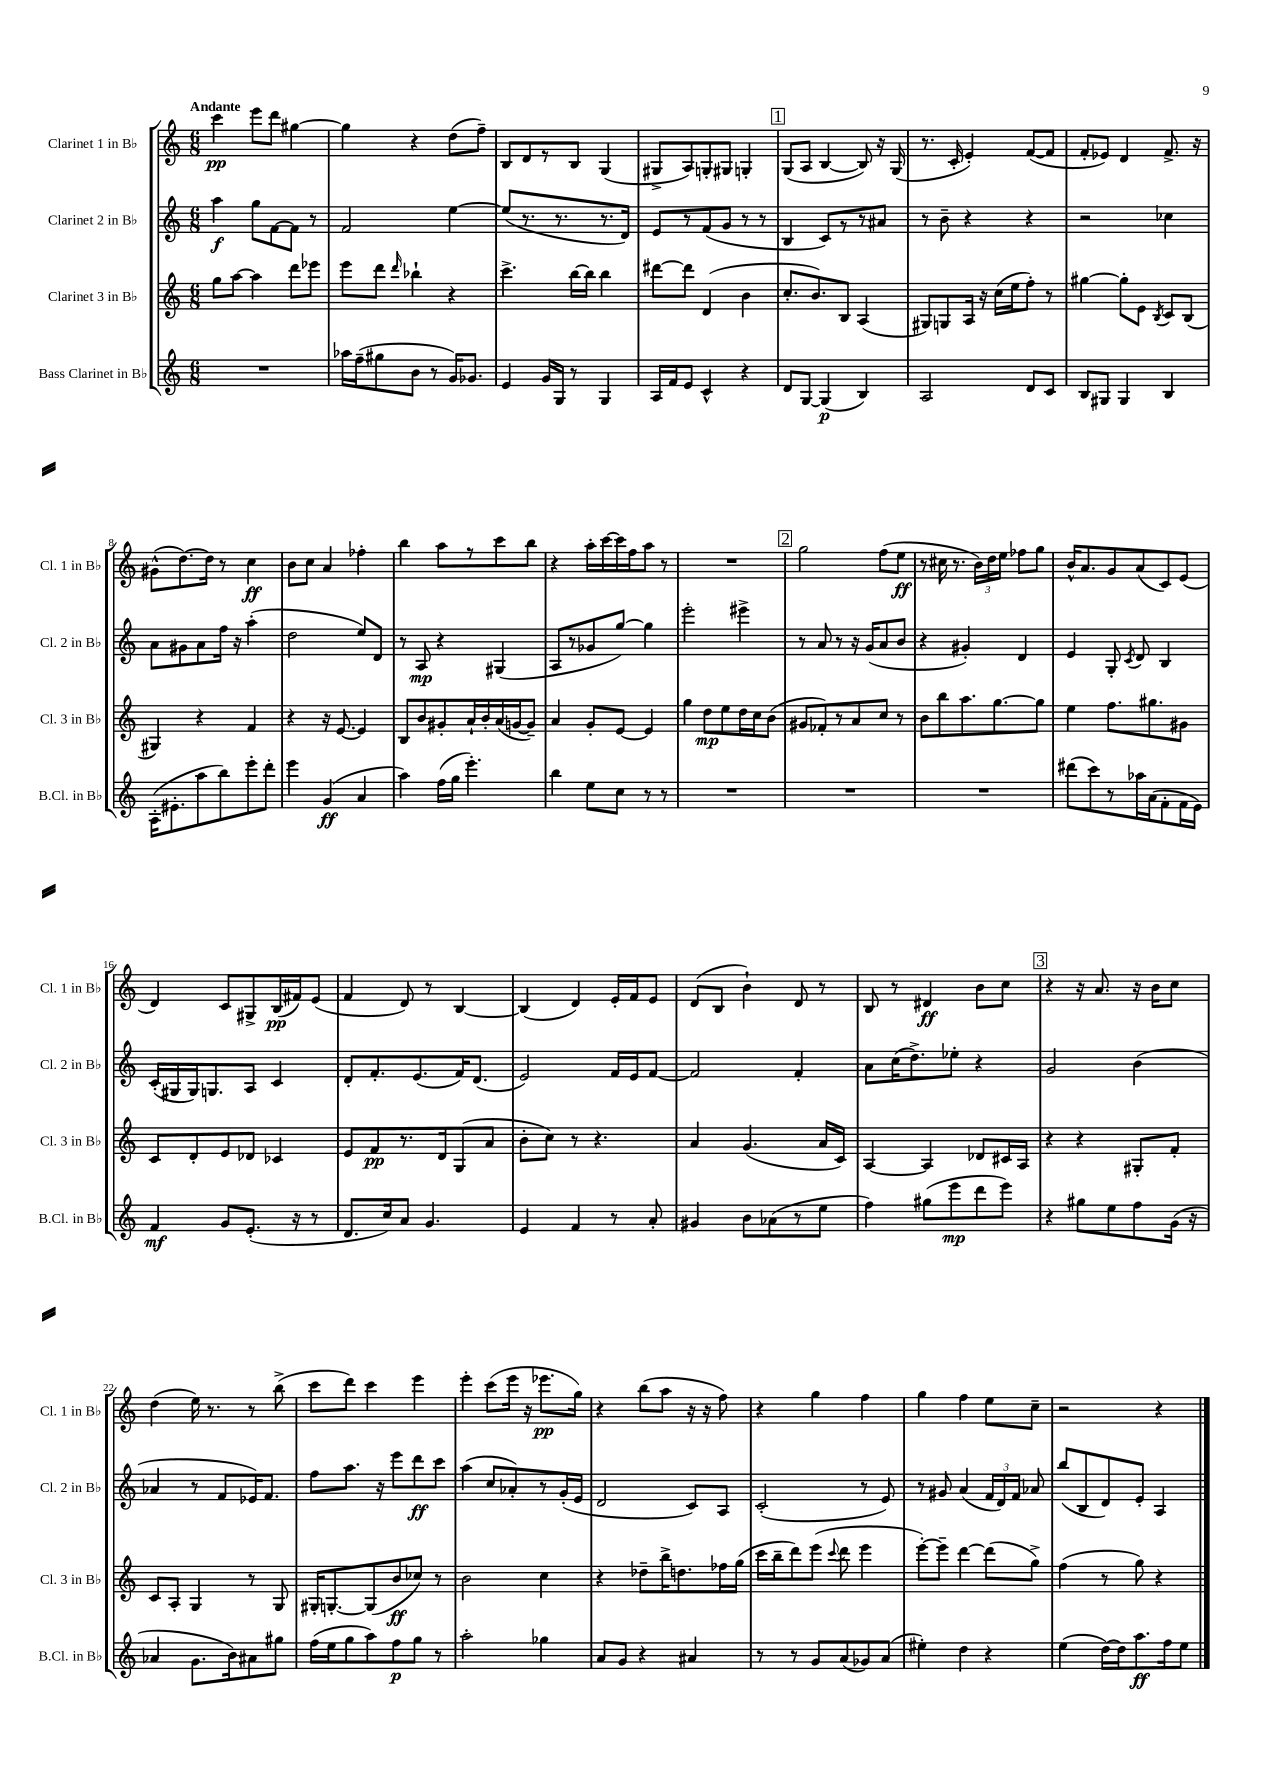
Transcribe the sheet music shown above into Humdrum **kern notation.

**kern	**dynam	**kern	**dynam	**kern	**dynam	**kern	**dynam
*part4	*part4	*part3	*part3	*part2	*part2	*part1	*part1
*staff4	*staff4	*staff3	*staff3	*staff2	*staff2	*staff1	*staff1
*I"Bass Clarinet in B♭	*	*I"Clarinet 3 in B♭	*	*I"Clarinet 2 in B♭	*	*I"Clarinet 1 in B♭	*
*I'B.Cl. in B♭	*	*I'Cl. 3 in B♭	*	*I'Cl. 2 in B♭	*	*I'Cl. 1 in B♭	*
*clefG2	*	*clefG2	*	*clefG2	*	*clefG2	*
*k[]	*	*k[]	*	*k[]	*	*k[]	*
*M6/8	*	*M6/8	*	*M6/8	*	*M6/8	*
=1	=1	=1	=1	=1	=1	=1	=1
!	!	!	!	!	!	!LO:TX:a:B:t=Andante	!
2.r	.	8gg\L	.	4aa\	f	4ccc\	pp
.	.	[8aa\J	.	.	.	.	.
.	.	4aa\]	.	8gg\L	.	8eee\L	.
.	.	.	.	[8f\	.	8ddd\J	.
.	.	8ddd\L	.	8f\J]	.	[4gg#X\	.
.	.	8eee-X\J	.	8r	.	.	.
=2	=2	=2	=2	=2	=2	=2	=2
16aa-X\LL	.	8eee\L	.	2f/	.	4gg#\]	.
(16ff~\J	.	.	.	.	.	.	.
8gg#X\	.	8ddd\J	.	.	.	.	.
.	.	16qqddd/	.	.	.	.	.
8b\J	.	4bb-X`\	.	.	.	4r	.
8r	.	.	.	.	.	.	.
16g/KL)	.	4r	.	[4ee\	.	(8dd\L	.
8.g-X/J	.	.	.	.	.	.	.
.	.	.	.	.	.	8ff~\J)	.
=3	=3	=3	=3	=3	=3	=3	=3
4e/	.	4.ccc^\	.	(8ee/L]	.	8B/L	.
.	.	.	.	8.r	.	8d/	.
16g/LL	.	.	.	.	.	8r	.
16G/JJ	.	.	.	8.r	.	.	.
8r	.	[16bb\LL	.	.	.	8B/J	.
.	.	16bb\JJ]	.	.	.	.	.
4G/	.	4bb\	.	8.r	.	(4G/	.
.	.	.	.	16d/Jk)	.	.	.
=4	=4	=4	=4	=4	=4	=4	=4
16A/LL	.	[8ddd#X\L	.	8e/L	.	8G#X^/L	.
16f/J	.	.	.	.	.	.	.
8e/J	.	8ddd#\J]	.	8r	.	8A/)	.
4c^^/	.	(4d/	.	(8f/	.	8Gn'/	.
.	.	.	.	8g/J	.	8G#X/J	.
4r	.	4b\	.	8r	.	4Gn'/	.
.	.	.	.	8r	.	.	.
!!LO:REH:place=s1:t=1
=5	=5	=5	=5	=5	=5	=5	=5
8d/L	.	8.cc'/L	.	4B/	.	(8G/L	.
[8G/J	.	.	.	.	.	8A/J	.
.	.	8.b/)	.	.	.	.	.
(4G/]	p	.	.	8c/L)	.	[4B/	.
.	.	8B/J	.	8r	.	.	.
4B/)	.	(4A/	.	8r	.	8B/])	.
.	.	.	.	8a#X/J	.	16r	.
.	.	.	.	.	.	(16G/	.
=6	=6	=6	=6	=6	=6	=6	=6
2A/	.	8G#X/L)	.	8r	.	8.r	.
.	.	8Gn/	.	8b~\	.	.	.
.	.	.	.	.	.	16c'/	.
.	.	16A/Jk	.	4r	.	4e'/)	.
.	.	16r	.	.	.	.	.
.	.	(16cc\LL	.	.	.	.	.
.	.	16ee\J	.	.	.	.	.
8d/L	.	8ff'\J)	.	4r	.	([8f/L	.
8c/J	.	8r	.	.	.	8f/J]	.
=7	=7	=7	=7	=7	=7	=7	=7
8B/L	.	[4gg#X\	.	2r	.	8f'/L	.
8G#X/J	.	.	.	.	.	8e-X/J)	.
4G#/	.	8gg#'\L]	.	.	.	4d/	.
.	.	8e\J	.	.	.	.	.
.	.	8qB/	.	.	.	.	.
4B/	.	8c/L	.	4cc-X\	.	8.f^/	.
.	.	(8B/J	.	.	.	.	.
.	.	.	.	.	.	16r	.
!!LO:LB:g=z
=8	=8	=8	=8	=8	=8	=8	=8
(16A'\KL	.	4G#X/)	.	8a\L	.	(8g#X^^\L	.
8.e#X'\	.	.	.	.	.	.	.
.	.	.	.	8g#X\	.	[8.dd\)	.
8aa\	.	4r	.	8a\	.	.	.
.	.	.	.	.	.	16dd\Jk]	.
8bb\)	.	.	.	16ff\Jk	.	8r	.
.	.	.	.	16r	.	.	.
8eee'\	.	4f/	.	(4aa'\	.	4cc\	ff
8ddd'\J	.	.	.	.	.	.	.
=9	=9	=9	=9	=9	=9	=9	=9
4eee\	.	4r	.	2dd\	.	8b\L	.
.	.	.	.	.	.	8cc\J	.
(4g/	ff	16r	.	.	.	4a/	.
.	.	[8.e/	.	.	.	.	.
4a/	.	4e/]	.	8ee/L)	.	4ff-X'\	.
.	.	.	.	8d/J	.	.	.
=10	=10	=10	=10	=10	=10	=10	=10
4aa\)	.	8B/L	.	8r	.	4bb\	.
.	.	8b/	.	8A/	mp	.	.
(16ff\LL	.	8g#X'/	.	4r	.	8aa\L	.
16gg\JJ	.	.	.	.	.	.	.
4.eee'\)	.	16a`/L	.	.	.	8r	.
.	.	16b'/	.	.	.	.	.
.	.	(16a/	.	(4G#X/	.	8ccc\	.
.	.	[16gn/J	.	.	.	.	.
.	.	8g~/J])	.	.	.	8bb\J	.
=11	=11	=11	=11	=11	=11	=11	=11
4bb\	.	4a/	.	8A/L	.	4r	.
.	.	.	.	8r	.	.	.
8ee\L	.	8g'/L	.	8g-X/	.	16aa'\LL	.
.	.	.	.	.	.	[16ccc\	.
8cc\J	.	[8e/J	.	[8gg/J)	.	16ccc\]	.
.	.	.	.	.	.	16ff\J	.
8r	.	4e/]	.	4gg\]	.	8aa\J	.
8r	.	.	.	.	.	8r	.
=12	=12	=12	=12	=12	=12	=12	=12
2.r	.	4gg\	.	2eee'\	.	2.r	.
.	.	8dd\L	mp	.	.	.	.
.	.	8ee\	.	.	.	.	.
.	.	16dd\L	.	4eee#X^\	.	.	.
.	.	16cc\J	.	.	.	.	.
.	.	(8b\J	.	.	.	.	.
!!LO:REH:place=s1:t=2
=13	=13	=13	=13	=13	=13	=13	=13
2.r	.	8g#X/L	.	8r	.	2gg\	.
.	.	8f-X'/)	.	8a/	.	.	.
.	.	8r	.	8r	.	.	.
.	.	8a/	.	16r	.	.	.
.	.	.	.	(16g/KL	.	.	.
.	.	8cc/J	.	8a/	.	(8ff\L	.
.	.	8r	.	8b/J	.	8ee\J	ff
=14	=14	=14	=14	=14	=14	=14	=14
2.r	.	8b\L	.	4r	.	8r	.
.	.	8bb\	.	.	.	16cc#X\	.
.	.	.	.	.	.	8.r	.
.	.	8.aa\	.	4g#X'/)	.	.	.
.	.	.	.	.	.	24b\LL)	.
.	.	.	.	.	.	24dd\	.
.	.	[8.gg\	.	.	.	.	.
.	.	.	.	.	.	24ee\JJ	.
.	.	.	.	4d/	.	8ff-X\L	.
.	.	8gg\J]	.	.	.	8gg\J	.
=15	=15	=15	=15	=15	=15	=15	=15
(8ddd#X\L	.	4ee\	.	4e/	.	16b^^/KL	.
.	.	.	.	.	.	8.a/	.
8ccc\)	.	.	.	.	.	.	.
8r	.	8.ff\L	.	8G'/	.	8g/	.
.	.	.	.	8qc/	.	.	.
16aa-X\L	.	.	.	8d/	.	(8a/	.
(16a\J	.	8.gg#X\	.	.	.	.	.
8f'\	.	.	.	4B/	.	8c/)	.
16f\L	.	8g#X\J	.	.	.	(8e/J	.
16e\JJ)	.	.	.	.	.	.	.
!!LO:LB:g=z
=16	=16	=16	=16	=16	=16	=16	=16
4f/	mf	8c/L	.	(16c'/LL	.	4d/)	.
.	.	.	.	16G#X/	.	.	.
.	.	8d'/	.	16G#/J)	.	.	.
.	.	.	.	8.Gn/	.	.	.
8g/L	.	8e/	.	.	.	8c/L	.
(8.e'/J	.	8d-X/J	.	8A/J	.	8G#X^/	.
.	.	4c-X/	.	4c/	.	(16B/L	pp
16r	.	.	.	.	.	16f#X/J)	.
8r	.	.	.	.	.	(8e/J	.
=17	=17	=17	=17	=17	=17	=17	=17
8.d/L	.	8e/L	.	8d'/L	.	4f/	.
.	.	8f/	pp	8.f'/	.	.	.
16cc/k)	.	.	.	.	.	.	.
8a/J	.	8.r	.	.	.	8d/)	.
.	.	.	.	(8.e/	.	.	.
4.g/	.	.	.	.	.	8r	.
.	.	16d/k	.	.	.	.	.
.	.	(8G/	.	16f/K)	.	[4B/	.
.	.	.	.	(8.d/J	.	.	.
.	.	8a/J	.	.	.	.	.
=18	=18	=18	=18	=18	=18	=18	=18
4e/	.	8b'\L	.	2e/)	.	(4B/]	.
.	.	8cc\J)	.	.	.	.	.
4f/	.	8r	.	.	.	4d/)	.
.	.	4.r	.	.	.	.	.
8r	.	.	.	16f/LL	.	16e'/LL	.
.	.	.	.	16e/J	.	16f/J	.
8a'/	.	.	.	[8f/J	.	8e/J	.
=19	=19	=19	=19	=19	=19	=19	=19
4g#X/	.	4a/	.	2f/]	.	(8d/L	.
.	.	.	.	.	.	8B/J	.
8b\L	.	(4.g/	.	.	.	4b`\)	.
(8a-X\	.	.	.	.	.	.	.
8r	.	.	.	4f'/	.	8d/	.
8ee\J	.	16a/LL	.	.	.	8r	.
.	.	16c/JJ)	.	.	.	.	.
=20	=20	=20	=20	=20	=20	=20	=20
4ff\)	.	[4A/	.	8a\L	.	8B/	.
.	.	.	.	(16cc\K	.	8r	.
.	.	.	.	8.dd^\)	.	.	.
(8gg#X\L	.	4A/]	.	.	.	4d#X/	ff
8eee\	mp	.	.	8ee-X'\J	.	.	.
8ddd\	.	8d-X/L	.	4r	.	8b\L	.
8eee\J)	.	16c#X/L	.	.	.	8cc\J	.
.	.	16A/JJ	.	.	.	.	.
!!LO:REH:place=s1:t=3
=21	=21	=21	=21	=21	=21	=21	=21
4r	.	4r	.	2g/	.	4r	.
8gg#X\L	.	4r	.	.	.	16r	.
.	.	.	.	.	.	8.a/	.
8ee\	.	.	.	.	.	.	.
8ff\	.	8G#X'/L	.	(4b\	.	16r	.
.	.	.	.	.	.	16b\KL	.
(16g\Jk	.	8f'/J	.	.	.	8cc\J	.
16r	.	.	.	.	.	.	.
!!LO:LB:g=z
=22	=22	=22	=22	=22	=22	=22	=22
4a-X/	.	8c/L	.	4a-X/	.	(4dd\	.
.	.	8A'/J	.	.	.	.	.
8.g\L	.	4G/	.	8r	.	16ee\)	.
.	.	.	.	.	.	8.r	.
.	.	.	.	8f/L	.	.	.
16b\k)	.	.	.	.	.	.	.
8a#X\	.	8r	.	16e-X/K)	.	8r	.
.	.	.	.	8.f/J	.	.	.
8gg#X\J	.	8G/	.	.	.	(8bb^\	.
=23	=23	=23	=23	=23	=23	=23	=23
(16ff\LL	.	16G#X'/KL	.	8ff\L	.	8ccc\L	.
16ee\J	.	[8.Gn'/	.	.	.	.	.
8gg\	.	.	.	8.aa\J	.	8ddd\J)	.
8aa\)	.	(8G/]	.	.	.	4ccc\	.
.	.	.	.	16r	.	.	.
8ff\	p	8b/	ff	8eee\L	.	.	.
8gg\J	.	8cc-X/J)	.	8ddd\	ff	4eee\	.
8r	.	8r	.	8ccc\J	.	.	.
=24	=24	=24	=24	=24	=24	=24	=24
2aa'\	.	2b\	.	(4aa\	.	4eee'\	.
.	.	.	.	8cc/L	.	(8ccc\L	.
.	.	.	.	8a-X'/)	.	16eee\Jk	.
.	.	.	.	.	.	16r	.
4gg-X\	.	4cc\	.	8r	.	8.eee-X\L	pp
.	.	.	.	(16g'/L	.	.	.
.	.	.	.	16e/JJ	.	16gg\Jk)	.
=25	=25	=25	=25	=25	=25	=25	=25
8a/L	.	4r	.	2d/	.	4r	.
8g/J	.	.	.	.	.	.	.
4r	.	8dd-X~\L	.	.	.	(8bb\L	.
.	.	16bb^\K	.	.	.	8aa\J	.
.	.	8.ddn\	.	.	.	.	.
4a#X/	.	.	.	8c/L)	.	16r	.
.	.	.	.	.	.	16r	.
.	.	16ff-X\L	.	8A/J	.	8ff\)	.
.	.	(16gg\JJ	.	.	.	.	.
=26	=26	=26	=26	=26	=26	=26	=26
8r	.	16ccc\LL	.	(2c'/	.	4r	.
.	.	16bb~\J	.	.	.	.	.
8r	.	8ddd\)	.	.	.	.	.
8g/L	.	(8eee\J	.	.	.	4gg\	.
.	.	8qqccc/	.	.	.	.	.
(8a/	.	8ddd\	.	.	.	.	.
8g-X/)	.	4eee\	.	8r	.	4ff\	.
(8a/J	.	.	.	8e/)	.	.	.
=27	=27	=27	=27	=27	=27	=27	=27
4ee#X'\)	.	[8eee'\L)	.	8r	.	4gg\	.
.	.	8eee~\J]	.	8g#X/	.	.	.
4dd\	.	[4ddd\	.	(4a/	.	4ff\	.
4r	.	(8ddd\L]	.	24f/LL	.	8ee\L	.
.	.	.	.	24d/)	.	.	.
.	.	.	.	24f/JJ	.	.	.
.	.	8gg^\J)	.	8a-X/	.	8cc~\J	.
=28	=28	=28	=28	=28	=28	=28	=28
(4ee\	.	(4ff\	.	(8bb/L	.	2r	.
.	.	.	.	8B/	.	.	.
[16dd\LL)	.	8r	.	8d/)	.	.	.
16dd\J]	.	.	.	.	.	.	.
8.aa\	ff	8gg\)	.	8e'/J	.	.	.
.	.	4r	.	4A/	.	4r	.
16ff\k	.	.	.	.	.	.	.
8ee\J	.	.	.	.	.	.	.
==	==	==	==	==	==	==	==
*-	*-	*-	*-	*-	*-	*-	*-
